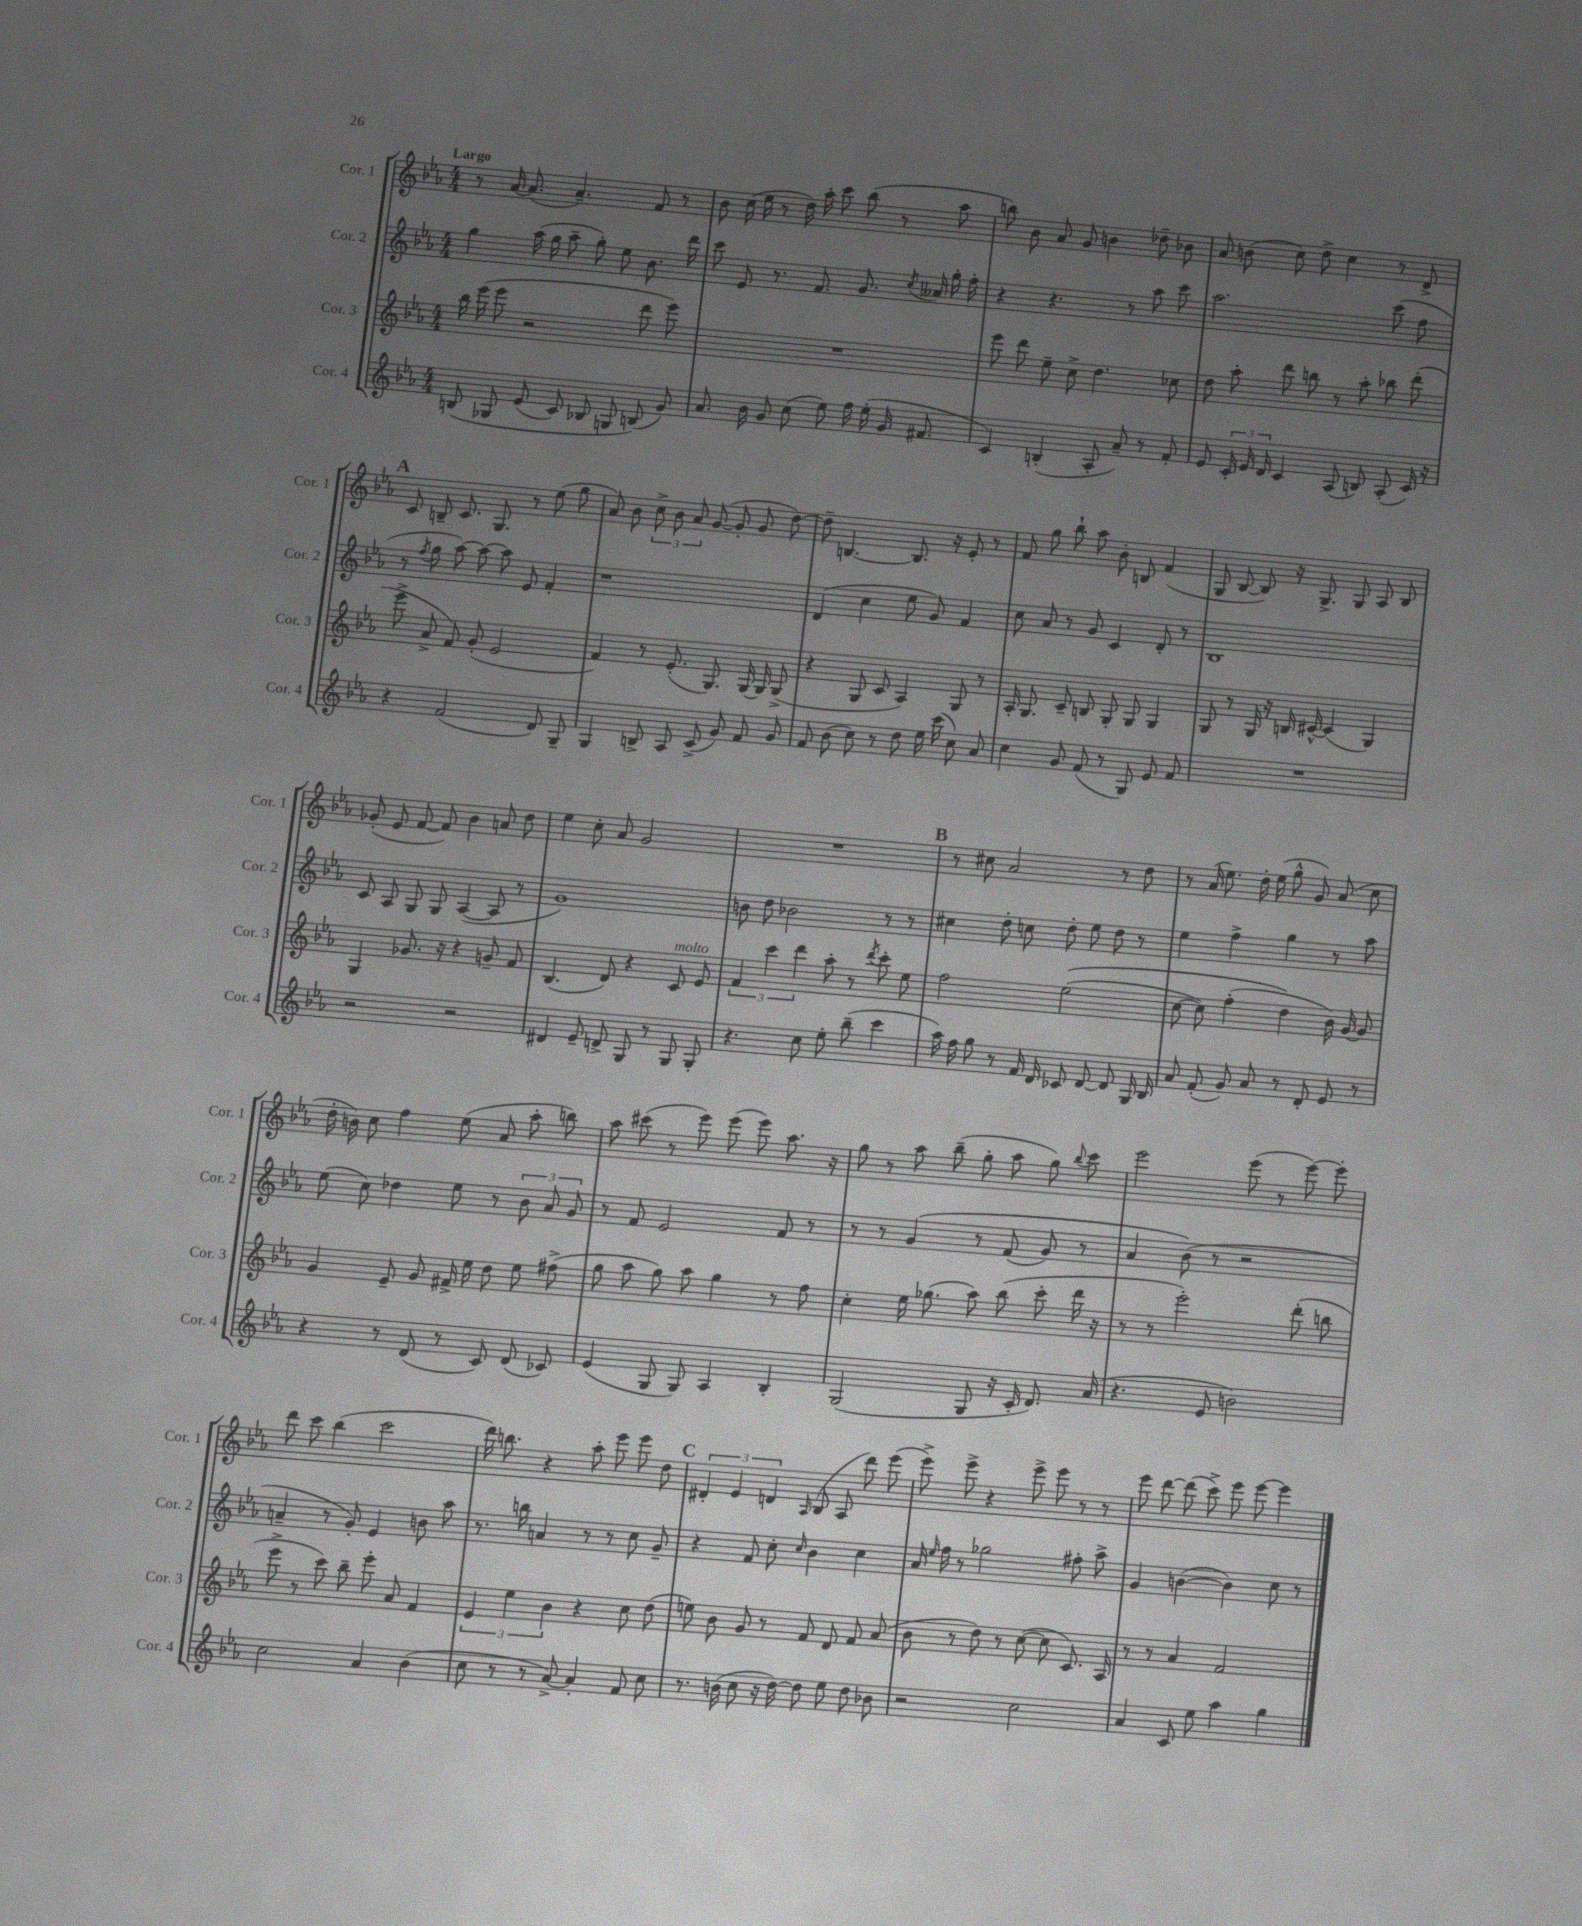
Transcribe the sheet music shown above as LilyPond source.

<<
\new StaffGroup <<
\new Staff = "s0" \with { instrumentName = "Cor. 1" shortInstrumentName = "Cor. 1" } {
    \clef treble \key ees \major \numericTimeSignature \time 4/4 \tempo "Largo"
    \autoBeamOff r8 aes'16~ aes'8.( aes'4.--) f'8 r8 |
    bes'8 c''16( ees''16 r8 d''16) aes''16-. c'''8 bes''8( r8 aes''8 |
    b''8) bes'8 aes'8 g'8 b'4 des''8-- bes'8 |
    aes'8 b'8( c''8) d''8-> c''4 r8 d'8-> |
    \mark \markup { \bold "A" } c'8 b8-- c'8. g8. r8 ees''8( g''8 |
    aes'8) bes'8 \tuplet 3/2 { c''8-> bes'8 aes'8 } g'8~( g'8-. g'8 d''8~) |
    d''8-- b4.~ b8. r16 ees'8-. r8 |
    f'8 g''8 bes''8-! aes''8 bes'8-. b8 f'4( |
    g8 bes8~ bes8) r16 g8.-> g8 aes8 bes8 |
    ges'8-.( ees'8 f'8~ f'8) bes'4 a'8 d''8 |
    ees''4 c''8-. aes'8 g'2 |
    R1 |
    \mark \markup { \bold "B" } r8 cis''8 aes'2 r8 d''8 |
    r8 aes'16( ees''8.) d''16-. ees''16( g''8-^ g'8) aes'8( c''8 |
    d''16-. b'16) c''8 f''4 ees''8( aes'8 aes''8-. b''8) |
    aes''8 cis'''8( r8 ees'''8) ees'''8( ees'''8) aes''8. r16 |
    g''8 r8 aes''8 bes''8--( g''8-. aes''8 g''8) \appoggiatura { bes''8 } c'''8 |
    ees'''2 ees'''8( r8 ees'''8~) ees'''8-. |
    d'''8 c'''8 bes''4( c'''2 |
    d'''16) b''8. r4 aes''8-. ees'''8 ees'''8 d''8 |
    \mark \markup { \bold "C" } \tuplet 3/2 { dis'4-. ees'4 d'4 } \grace { aes16 } bes8( aes8 d'''8) ees'''8( |
    ees'''8->) ees'''8-> r4 ees'''8-> ees'''8 r8 r8 |
    ees'''8 d'''8~ d'''8( c'''8->) ees'''8 ees'''8~ ees'''4 \bar "|." |
}
\new Staff = "s1" \with { instrumentName = "Cor. 2" shortInstrumentName = "Cor. 2" } {
    \clef treble \key ees \major \numericTimeSignature \time 4/4
    \autoBeamOff g''4 aes''16( g''16 aes''8-- g''8-.) ees''8 bes'8. d'''16 |
    c'''8 ees'8 r8. f'8. g'8. \acciaccatura { c''8 } aeses'16 g''16-. f''16-. |
    r4 r4. r8 aes''8 c'''8 |
    aes''2. c'''8( f''8 |
    \mark \markup { \bold "A" } r8 \acciaccatura { f''8 } g''8 aes''8~) aes''8~ aes''8 ees'8 f'4-. |
    r1 |
    d'4( c''4 ees''8 g'8) f'4 |
    c''8 aes'8 r8 g'8 c'4 d'8-. r8 |
    bes1 |
    c'8 aes8 g8 g8 aes4~( aes8 r8 |
    g'1) |
    b'8 d''8 bes'2 r8 r8 |
    \mark \markup { \bold "B" } cis''4 d''8-. c''8 d''8-. ees''8 d''8 r8 |
    ees''4 f''4-> g''4 r8 aes''8 |
    ees''8( c''8) des''4 ees''8 r8 \tuplet 3/2 { bes'8 aes'8 g'8 } |
    r8 f'8 ees'2 f'8 r8 |
    r8 r8 g'4\( r8 f'8( g'8) r8 |
    aes'4 bes'8(\) r8 r2 |
    a'4-- r8 g'8-.) ees'4 b'8 aes''8 |
    r8. b''16 a'4 r8 r8 c''8 g'8-- |
    \mark \markup { \bold "C" } r4 f'8 c''8-. \grace { c''16 } bes'4 c''4 |
    aes'16 \grace { ees''16 } f''16 r8 ges''2 fis''8-. aes''8-> |
    g'4 b'4~( b'4) c''8 r8 \bar "|." |
}
\new Staff = "s2" \with { instrumentName = "Cor. 3" shortInstrumentName = "Cor. 3" } {
    \clef treble \key ees \major \numericTimeSignature \time 4/4
    \autoBeamOff bes''16 ees'''16( ees'''8 r2 d'''8 ees'''8) |
    R1 |
    ees'''8 d'''8 ees''8-- c''8-> d''4. ces''8 |
    d''8 aes''8-. d'''8 b''8 r8 aes''8-. bes''8 d'''8-.( |
    \mark \markup { \bold "A" } ees'''8-> aes'8-> f'8) g'8-.( ees'2 |
    f'4) r8 ees'8.-.( g8.) g16~ g16 g8->( |
    r4 g8 c'8 aes4) g8 r8 |
    aes16-. g8. c'8-- b8 g8-. g8 g4 |
    g8 r8 g16 r16 b16 cis'16~-^ cis'4( g4) |
    g4 ges'8. r16 r4 g'8-- f'8 |
    bes4.( d'8) r4 c'8^\markup { \italic "molto" } ees'8 |
    \tuplet 3/2 { f'4 c'''4 d'''4 } aes''8-. r8 \acciaccatura { d'''8 } c'''8-. ees''8 |
    \mark \markup { \bold "B" } f''2 ees''2(\( |
    c''8~ c''8) f''4-.( d''4\) bes'16) g'16~ g'8 |
    g'4 ees'8-- g'8 fis'16-> ees''16 d''8 ees''8 fis''8->( |
    g''8 aes''8 g''8) aes''8 g''4 r8 f''8 |
    c''4-. ees''16 ges''8.( aes''8) bes''8( c'''8-. d'''16 r16 |
    r8 r8 ees'''2-.) d'''8-.( b''8 |
    ees'''8-> r8 c'''8) bes''8-- ees'''8-. aes'8 f'4 |
    \tuplet 3/2 { ees'4 ees''4 bes'4 } r4 c''8 d''8( |
    \mark \markup { \bold "C" } e''8) bes'8 g'8 r8 f'8 d'8 f'8 aes'8( |
    bes'8 r8 d''8) r8 c''8~( c''8 c'8.) aes16 |
    r8 r8 aes'4 f'2 \bar "|." |
}
\new Staff = "s3" \with { instrumentName = "Cor. 4" shortInstrumentName = "Cor. 4" } {
    \clef treble \key ees \major \numericTimeSignature \time 4/4
    \autoBeamOff b8\( ges8 ees'8( c'8) bes8 g8 b8(\) g'8) |
    aes'8. bes'16 g'8 c''8( ees''8) f''16 ees''16-.( g'16 fis'8. |
    c'4) b4-.( aes8-. aes'8--) r8 f'8-. |
    ees'8 \tuplet 3/2 { c'16-. ees'16 d'16 } c'4 aes8( b8) aes8-.( c'16) r16 |
    \mark \markup { \bold "A" } r4 f'2( d'8) g8-- |
    g4 b8-> aes8 c'8->( g'8) f'8 g'8 |
    f'8 bes'8( c''8) r8 d''8 ees''16 c'''16( c''8) aes'8 |
    c''4 g'8 f'8( r8 g8) ees'8 f'8 |
    R1 |
    r2 r2 |
    dis'4 ees'8-- d'8-> g8 r8 g8 g8-. |
    r4. c''8 ees''8-. bes''8--( c'''4 |
    \mark \markup { \bold "B" } aes''16) f''16 g''8 r8 f'16 d'16 ces'8 d'8~ d'8 g16 bes16 |
    aes'8 f'8-.( g'8) aes'8 r8 d'8-. ees'8 r8 |
    r4 r8 d'8( r8 c'8) d'8( ces'8) |
    ees'4( g8 g8) aes4 bes4-. |
    g2( g8 r16 c'16-. d'8.) aes'16( |
    r4. ees'8 b'2) |
    c''2 aes'4 bes'4( |
    c''8 r8 r8 aes'8~->) aes'4-. f'8 c''8 |
    \mark \markup { \bold "C" } r8. b'16( c''8 r16 d''16~) d''8 ees''8 d''8 bes'8 |
    r2 c''2 |
    aes'4 c'8 ees''8 aes''4 g''4 \bar "|." |
}
>>
>>
\layout { \context { \Score \remove "Bar_number_engraver" } }
